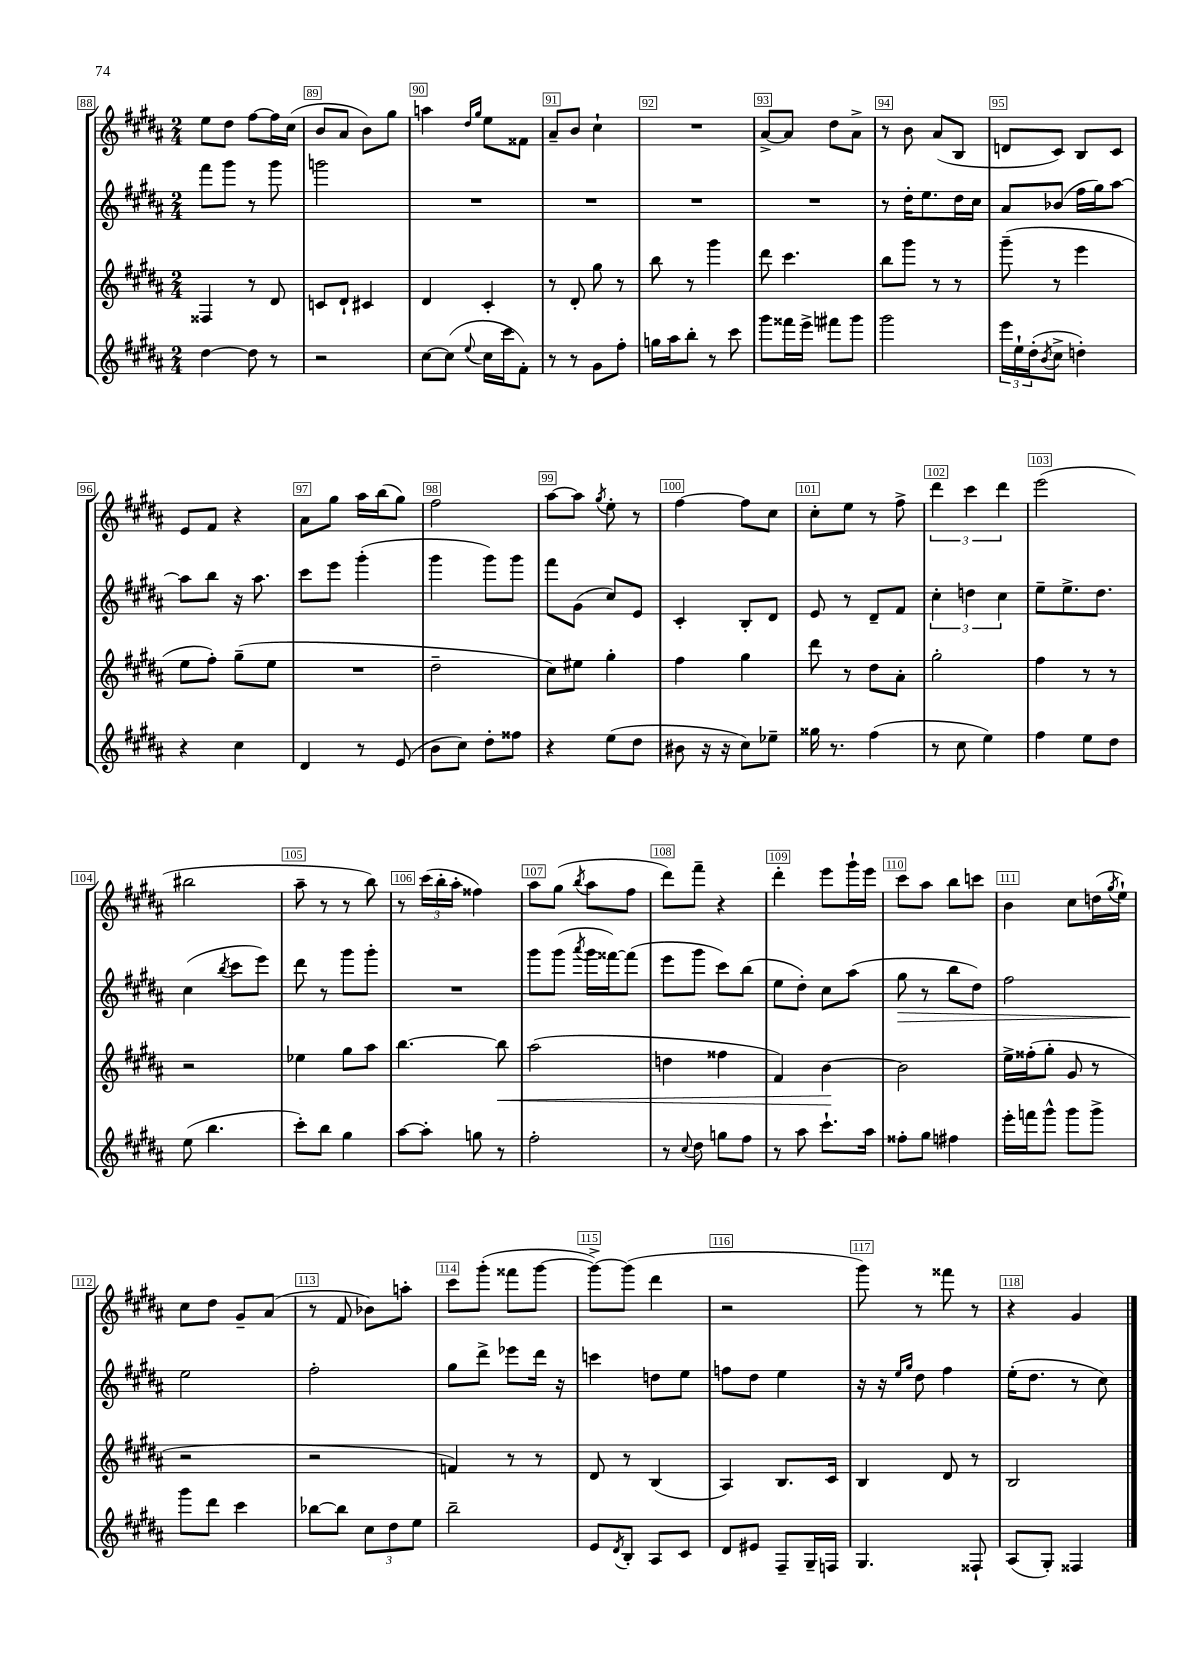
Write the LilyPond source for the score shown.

<<
\new StaffGroup <<
\new Staff = "s0" {
    \clef treble \key b \major \numericTimeSignature \time 2/4
    e''8 dis''8 fis''8~ fis''16 cis''16( |
    b'8 ais'8 b'8) gis''8 |
    a''4 \grace { dis''16 gis''16 } e''8 fisis'8 |
    ais'8-- b'8 cis''4-! |
    R2 |
    ais'8~-> ais'8 dis''8 ais'8-> |
    r8 b'8 ais'8( b8 |
    d'8 cis'8) b8 cis'8 |
    e'8 fis'8 r4 |
    ais'8 gis''8 ais''16 b''16( gis''8) |
    fis''2 |
    ais''8~ ais''8 \acciaccatura { gis''8 } e''8-. r8 |
    fis''4~ fis''8 cis''8 |
    cis''8-. e''8 r8 fis''8-> |
    \tuplet 3/2 { dis'''4 cis'''4 dis'''4 } |
    e'''2( |
    bis''2 |
    ais''8-- r8 r8 b''8) |
    r8 \tuplet 3/2 { cis'''16( b''16-. ais''16-. } fisis''4) |
    ais''8 gis''8( \acciaccatura { b''8 } ais''8 fis''8 |
    dis'''8) fis'''8-- r4 |
    dis'''4-. e'''8 gis'''16-! e'''16 |
    cis'''8 ais''8 b''8 c'''8 |
    b'4 cis''8 d''16( \acciaccatura { gis''8 } e''16-!) |
    cis''8 dis''8 gis'8-- ais'8( |
    r8 fis'8 bes'8) a''8-. |
    cis'''8 gis'''8-.( fisis'''8 gis'''8~ |
    gis'''8~->) gis'''8( dis'''4 |
    r2 |
    gis'''8) r8 fisis'''8 r8 |
    r4 gis'4 \bar "|." |
}
\new Staff = "s1" {
    \clef treble \key b \major \numericTimeSignature \time 2/4
    fis'''8 gis'''8 r8 gis'''8 |
    g'''2 |
    R2 |
    R2 |
    R2 |
    R2 |
    r8 dis''16-. e''8. dis''16 cis''16 |
    ais'8 bes'8( fis''16 gis''16) ais''8~ |
    ais''8 b''8 r16 ais''8. |
    cis'''8 e'''8 gis'''4-.( |
    gis'''4 gis'''8) gis'''8 |
    fis'''8 gis'8( cis''8) e'8 |
    cis'4-. b8-. dis'8 |
    e'8 r8 dis'8-- fis'8 |
    \tuplet 3/2 { cis''4-. d''4 cis''4 } |
    e''8-- e''8.-> dis''8. |
    cis''4( \acciaccatura { b''8 } cis'''8 e'''8) |
    dis'''8 r8 gis'''8 gis'''8-. |
    R2 |
    gis'''8 gis'''8( \acciaccatura { ais'''8 } gis'''16 fisis'''16~) fisis'''8( |
    e'''8 gis'''8 cis'''8) b''8( |
    e''8 dis''8-.) cis''8 ais''8( |
    gis''8\> r8 b''8 dis''8) |
    fis''2 |
    e''2\! |
    fis''2-. |
    gis''8 dis'''8-> ees'''8 dis'''16 r16 |
    c'''4 d''8 e''8 |
    f''8 dis''8 e''4 |
    r16 r16 \grace { e''16 gis''16 } dis''8 fis''4 |
    e''16-.( dis''8. r8 cis''8) \bar "|." |
}
\new Staff = "s2" {
    \clef treble \key b \major \numericTimeSignature \time 2/4
    fisis4 r8 dis'8 |
    c'8 dis'8-! cis'4 |
    dis'4 cis'4-. |
    r8 dis'8-. gis''8 r8 |
    b''8 r8 gis'''4 |
    dis'''8 cis'''4. |
    b''8 gis'''8 r8 r8 |
    gis'''8--( r8 e'''4 |
    e''8 fis''8-.) gis''8--( e''8 |
    R2 |
    dis''2-- |
    cis''8) eis''8 gis''4-. |
    fis''4 gis''4 |
    dis'''8 r8 dis''8 ais'8-. |
    gis''2-. |
    fis''4 r8 r8 |
    r2 |
    ees''4 gis''8 ais''8 |
    b''4.~ b''8\< |
    ais''2( |
    d''4 fisis''4 |
    fis'4) b'4~\! |
    b'2 |
    e''16-> fisis''16-.( gis''8-. gis'8 r8 |
    r2 |
    r2 |
    f'4) r8 r8 |
    dis'8 r8 b4( |
    ais4) b8. cis'16 |
    b4 dis'8 r8 |
    b2 \bar "|." |
}
\new Staff = "s3" {
    \clef treble \key b \major \numericTimeSignature \time 2/4
    dis''4~ dis''8 r8 |
    r2 |
    cis''8~ cis''8( \appoggiatura { e''8 } cis''16 cis'''16 fis'8-.) |
    r8 r8 gis'8 fis''8-. |
    g''16 ais''16 b''8-. r8 cis'''8 |
    gis'''8 fisis'''16 e'''16-> fis'''8 gis'''8 |
    gis'''2 |
    \tuplet 3/2 { e'''16 e''16-! dis''16-.( } \acciaccatura { b'8 } cis''8-> d''4-.) |
    r4 cis''4 |
    dis'4 r8 e'8( |
    b'8 cis''8) dis''8-. fisis''8 |
    r4 e''8( dis''8 |
    bis'8 r16 r16 cis''8) ees''8-- |
    gisis''16 r8. fis''4( |
    r8 cis''8 e''4) |
    fis''4 e''8 dis''8 |
    e''8( b''4. |
    cis'''8-.) b''8 gis''4 |
    ais''8~ ais''8-. g''8 r8 |
    fis''2-. |
    r8 \appoggiatura { cis''8 } dis''8 g''8 fis''8 |
    r8 ais''8 cis'''8.-! ais''16 |
    fisis''8-. gis''8 fis''4 |
    e'''16-. f'''16 gis'''8-^ gis'''8 gis'''8-> |
    gis'''8 dis'''8 cis'''4 |
    bes''8~ bes''8 \tuplet 3/2 { cis''8 dis''8 e''8 } |
    b''2-- |
    e'8 \acciaccatura { dis'8 } b8-. ais8 cis'8 |
    dis'8 eis'8 fis8-- gis16-- f16 |
    gis4. fisis8-! |
    ais8( gis8-.) fisis4 \bar "|." |
}
>>
>>
\layout { \context { \Score currentBarNumber = #88 \override BarNumber.break-visibility = ##(#f #t #t) barNumberVisibility = #all-bar-numbers-visible \override BarNumber.stencil = #(make-stencil-boxer 0.1 0.3 ly:text-interface::print) } }
